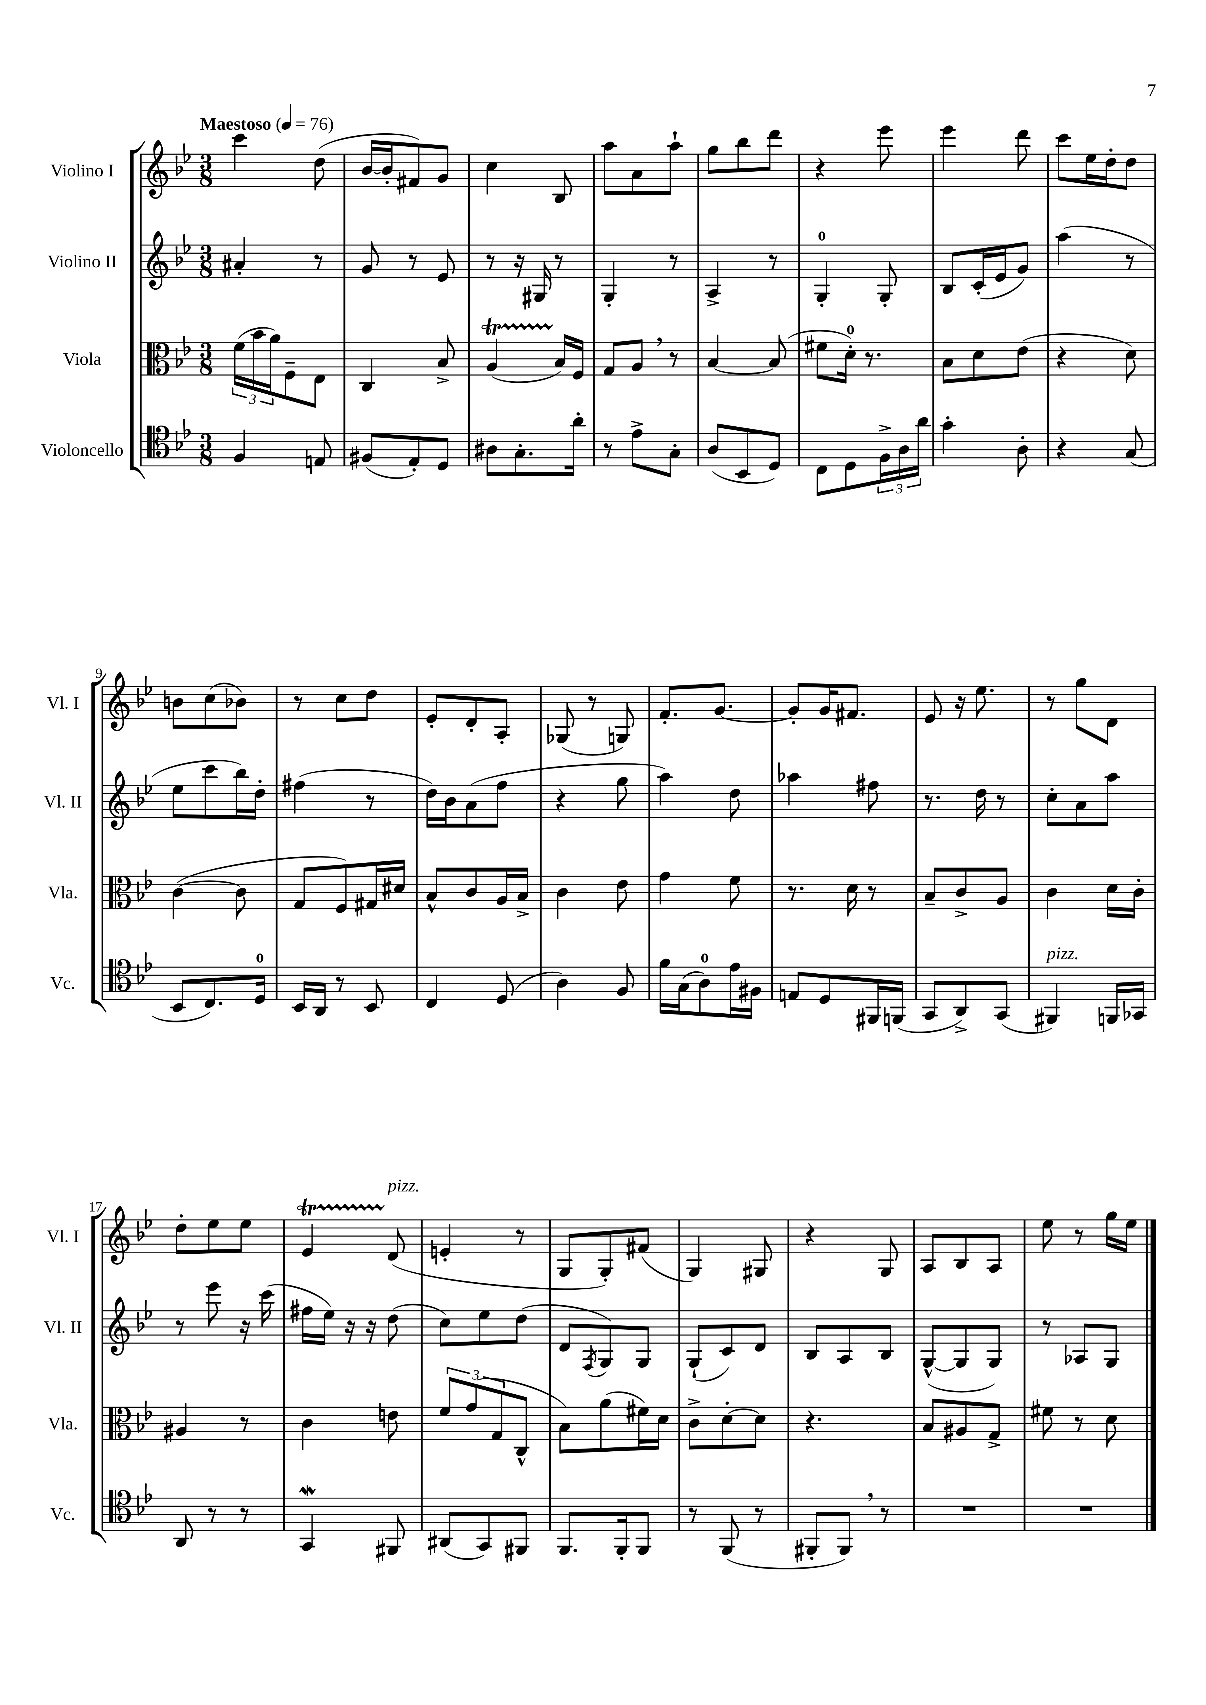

**kern	**kern	**kern	**kern
*staff4	*staff3	*staff2	*staff1
*clefC4	*clefC3	*clefG2	*clefG2
*k[b-e-]	*k[b-e-]	*k[b-e-]	*k[b-e-]
*M3/8	*M3/8	*M3/8	*M3/8
*MM76	*MM76	*MM76	*MM76
4F/	(24f\LL	4a#'/	4ccc\
.	24b-\	.	.
.	24a\J)	.	.
.	8F~\	.	.
8E/	8E-\J	8r	(8dd\
=	=	=	=
(8F#/L	4C/	8g/	[16b-/LL
.	.	.	16b-'/]J
8E-'/)	.	8r	8f#/)
8D/J	8B-^/	8e-/	8g/J
=	=	=	=
8A#\L	(4A/	8r	4cc\
8.G'\	.	16r	.
.	.	16G#/	.
.	16B-/LL)	8r	8B-/
16a'\Jk	16F/JJ	.	.
=	=	=	=
8r	8G/L	4G'/	8aa\L
8e-^\L	8A/J	.	8a\
8G'\J	8r	8r	8aa`\J
=	=	=	=
(8A/L	[4B-/	4A^/	8gg\L
8BB-/	.	.	8bb-\
8D/J)	(8B-/]	8r	8ddd\J
=	=	=	=
8C\L	8f#\L	4G'/	4r
8D\	16d'\Jk)	.	.
.	8.r	.	.
24F^\L	.	8G'/	8eee-\
24A\	.	.	.
24a\JJ	.	.	.
=	=	=	=
4g'\	8B-\L	8B-/L	4eee-\
.	8d\	(16c'/L	.
.	.	16e-/J	.
8A'\	(8e-\J	8g/J)	8ddd\
=	=	=	=
4r	4r	(4aa\	8ccc\L
.	.	.	16ee-\L
.	.	.	16dd'\J
(8G/	8d\)	8r	8dd\J
=	=	=	=
8BB-/L	([4c\	8ee-\L	8b\L
8.C/)	.	8ccc\	(8cc\
.	8c\]	16bb-\L)	8b-\J)
16D/Jk	.	16dd'\JJ	.
=	=	=	=
16BB-/LL	8G/L	(4ff#\	8r
16AA/JJ	.	.	.
8r	8F/)	.	8cc\L
8BB-/	16G#/L	8r	8dd\J
.	16d#/JJ	.	.
=	=	=	=
4C/	8B-^^/L	16dd\LL)	8e-'/L
.	.	16b-\J	.
.	8c/	(8a\	8d'/
(8D/	16A/L	8ff\J	8A'/J
.	16B-^/JJ	.	.
=	=	=	=
4A\)	4c\	4r	(8G-/
.	.	.	8r
8F/	8e-\	8gg\	8G/)
=	=	=	=
16f\LL	4g\	4aa\)	8.f'/L
(16G\J	.	.	.
8A\)	.	.	.
.	.	.	[8.g/J
16e-\L	8f\	8dd\	.
16F#\JJ	.	.	.
=	=	=	=
8E/L	8.r	4aa-\	8g'/]L
8D/	.	.	16g/K
.	16d\	.	8.f#/J
16FF#/L	8r	8ff#\	.
(16FF/JJ	.	.	.
=	=	=	=
8GG/L	8B-~/L	8.r	8e-/
8AA^/)	8c^/	.	16r
.	.	16dd\	8.ee-\
(8GG/J	8A/J	8r	.
=	=	=	=
4FF#/)	4c\	8cc'\L	8r
.	.	8a\	8gg\L
16FF/LL	16d\LL	8aa\J	8d\J
16GG-/JJ	16c'\JJ	.	.
=	=	=	=
8AA/	4A#/	8r	8dd'\L
8r	.	8eee-\	8ee-\
8r	8r	16r	8ee-\J
.	.	(16ccc\	.
=	=	=	=
4GG/	4c\	16ff#\LL	4e-/
.	.	16ee-\JJ)	.
.	.	16r	.
.	.	16r	.
8FF#/	8e\	(8dd\	(8d/
=	=	=	=
(8AA#/L	12f/L	8cc\L)	4e'/
.	(12g/	.	.
8GG/)	.	8ee-\	.
.	12G/	.	.
8FF#/J	8C^^/J	(8dd\J	8r
=	=	=	=
8.FF/L	8B-\L)	8d/L	8G/L
.	.	8qF/	.
.	(8a\	8G/)	8G'/)
16FF'/k	.	.	.
8FF/J	16f#\L)	8G/J	(8f#/J
.	16d\JJ	.	.
=	=	=	=
8r	8c^\L	(8G`/L	4G/)
(8FF/	[8d'\	8c/)	.
8r	8d\]J	8d/J	8G#/
=	=	=	=
8FF#'/L	4.r	8B-/L	4r
8FF#/J)	.	8A/	.
8r	.	8B-/J	8G/
=	=	=	=
4.r	8B-/L	([8G^^/L	8A/L
.	8A#/	8G/]	8B-/
.	8G^/J	8G/J)	8A/J
=	=	=	=
4.r	8f#\	8r	8ee-\
.	8r	8A-/L	8r
.	8d\	8G/J	16gg\LL
.	.	.	16ee-\JJ
==	==	==	==
*-	*-	*-	*-
